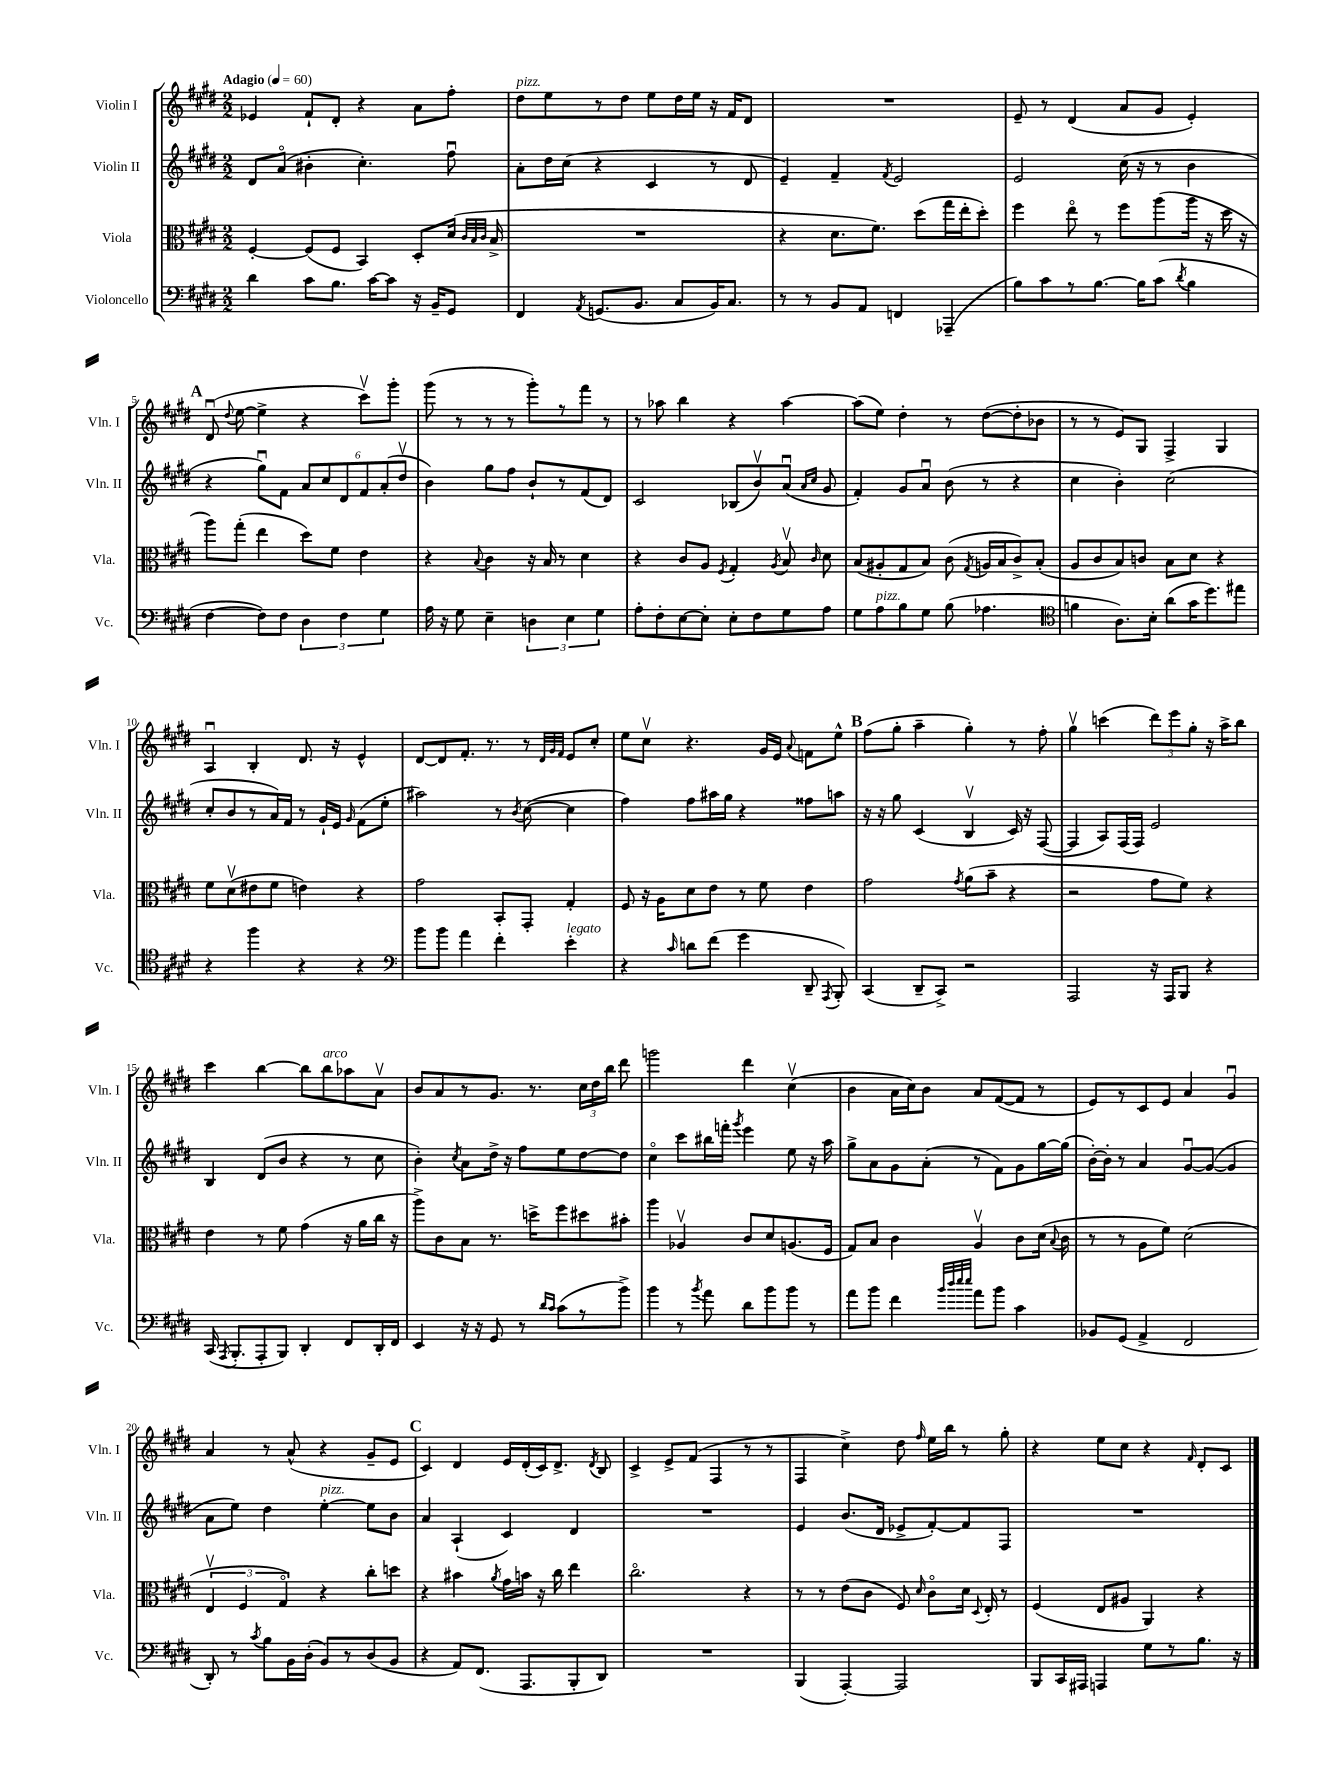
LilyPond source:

<<
\new StaffGroup <<
\new Staff = "s0" \with { instrumentName = "Violin I" shortInstrumentName = "Vln. I" } {
    \clef treble \key e \major \numericTimeSignature \time 2/2 \tempo "Adagio" 4 = 60
    \autoBeamOff ees'4 fis'8[-! dis'8]-. r4 a'8[ fis''8]-. |
    dis''8[^\markup { \italic "pizz." } e''8 r8 dis''8] e''8[ dis''16 e''16] r16 fis'16[ dis'8] |
    R1 |
    e'8-- r8 dis'4( a'8[ gis'8] e'4-.) |
    \mark \markup { \bold "A" } dis'8\downbow( \appoggiatura { dis''8 } e''8~ e''4-> r4 cis'''8[\upbow) gis'''8]-. |
    gis'''8( r8 r8 r8 gis'''8[-.) r8 fis'''8] r8 |
    r8 aes''8 b''4 r4 aes''4~ |
    aes''8[( e''8]) dis''4-. r8 dis''8[~( dis''8-. bes'8] |
    r8 r8 e'8[) gis8] fis4-> gis4 |
    a4\downbow b4-. dis'8. r16 e'4-^ |
    dis'8[~ dis'8 fis'8.]-. r8. r8 \grace { dis'32[ gis'32 fis'32] } e'8[ cis''8]-. |
    e''8[ cis''8]\upbow r4. gis'16[ e'16] \appoggiatura { a'8 } f'8[ e''8]-^ |
    \mark \markup { \bold "B" } fis''8[( gis''8]-. a''4-- gis''4-.) r8 fis''8-. |
    gis''4\upbow c'''4( \tuplet 3/2 { dis'''8[) e'''8 gis''8]-. } r16 a''16[-> b''8] |
    cis'''4 b''4~ b''8[ b''8^\markup { \italic "arco" } aes''8 a'8]\upbow |
    b'8[ a'8 r8 gis'8.] r8. \tuplet 3/2 { cis''16[ dis''16 b''16] } dis'''8 |
    g'''2 dis'''4 cis''4\upbow( |
    b'4 a'16[ cis''16) b'8] a'8[ fis'8~( fis'8] r8 |
    e'8[) r8 cis'8 e'8] a'4 gis'4\downbow |
    a'4 r8 a'8-^( r4 gis'8[-- e'8] |
    \mark \markup { \bold "C" } cis'4) dis'4 e'16[ dis'16-.( cis'16) dis'8.]-> \acciaccatura { dis'8 } b8 |
    cis'4-> e'8[-> fis'8]( fis4 r8 r8 |
    fis4 cis''4->) dis''8 \grace { fis''16 } e''16[ b''16] r8 gis''8-. |
    r4 e''8[ cis''8] r4 \grace { fis'16 } dis'8[-. cis'8] \bar "|." |
}
\new Staff = "s1" \with { instrumentName = "Violin II" shortInstrumentName = "Vln. II" } {
    \clef treble \key e \major \numericTimeSignature \time 2/2
    \autoBeamOff dis'8[ a'8]\flageolet( bis'4-. cis''4.-.) fis''8\downbow |
    a'8[-. dis''16 cis''16]( r4 cis'4 r8 dis'8 |
    e'4--) fis'4-- \acciaccatura { fis'8 } e'2 |
    e'2 cis''16( r16 r8 b'4 |
    \mark \markup { \bold "A" } r4 gis''8[\downbow) fis'8] \tuplet 6/4 { a'8[ cis''8 dis'8 fis'8 a'8-.( dis''8]\upbow } |
    b'4) gis''8[ fis''8] b'8[-! r8 fis'8( dis'8]) |
    cis'2 bes8[( b'8\upbow) a'8]\downbow( \grace { a'16[ cis''16] } gis'8 |
    fis'4-.) gis'8[ a'8]\downbow b'8( r8 r4 |
    cis''4 b'4-.) cis''2( |
    cis''8[-. b'8 r8 a'16) fis'16] r8 gis'16[-! e'16] \grace { gis'16 } fis'8[( e''8]-. |
    ais''2) r8 \acciaccatura { b'8 } cis''8~( cis''4 |
    fis''4) fis''8[ ais''16 gis''16] r4 fisis''8[ a''8] |
    \mark \markup { \bold "B" } r16 r16 gis''8 cis'4( b4\upbow cis'16) r16 fis8~( |
    fis4 a8[) fis16( fis16]) e'2 |
    b4 dis'8[( b'8] r4 r8 cis''8 |
    b'4-.) \acciaccatura { cis''8 } a'8[ dis''16]-> r16 fis''8[ e''8 dis''8~ dis''8] |
    cis''4\flageolet cis'''8[ bis''16 f'''16]-. \acciaccatura { gis'''8 } e'''4 e''8 r16 a''16 |
    gis''8[-> a'8 gis'8 a'8]-.( r8 fis'8[) gis'8 gis''16~ gis''16]( |
    b'16[~-.) b'16]-. r8 a'4 gis'8[~\downbow gis'8]~( gis'4 |
    a'8[ e''8]) dis''4 e''4~-.^\markup { \italic "pizz." } e''8[ b'8] |
    \mark \markup { \bold "C" } a'4 a4-!( cis'4) dis'4 |
    R1 |
    e'4 b'8.[( dis'16] ees'8[-> fis'8~-.) fis'8 fis8] |
    R1 \bar "|." |
}
\new Staff = "s2" \with { instrumentName = "Viola" shortInstrumentName = "Vla." } {
    \clef alto \key e \major \numericTimeSignature \time 2/2
    \autoBeamOff fis4~-. fis8[( fis8] b,4) dis8[-. dis'16]( \grace { cis'32[ b32 cis'32] } b16-> |
    R1 |
    r4 dis'8.[ fis'8.]) dis''8[( gis''16 e''16-. dis''8]-.) |
    fis''4 e''8\flageolet r8 fis''8[ a''8( a''16] r16 dis''16 r16 |
    \mark \markup { \bold "A" } a''8[) gis''8]-.( e''4 dis''8[) fis'8] e'4 |
    r4 \appoggiatura { b8 } cis'4 r16 b16 r8 dis'4 |
    r4 cis'8[ a8] \acciaccatura { fis8 } gis4-. \acciaccatura { a8 } b8\upbow \grace { cis'16 } dis'8 |
    b8[( ais8-. gis8 b8]) cis'8( \acciaccatura { gis8 } a16[ b16 cis'8->) b8]-.( |
    a8[ cis'8 b8) c'8] b8[ dis'8] r4 |
    fis'8[ dis'8\upbow( eis'8 fis'8] e'4) r4 |
    gis'2 b,8[-. gis,8]-. gis4-. |
    fis8 r16 a16[ dis'8 e'8] r8 fis'8 e'4 |
    \mark \markup { \bold "B" } gis'2 \acciaccatura { gis'8 } a'8[( b'8]-- r4 |
    r2 gis'8[ fis'8]) r4 |
    e'4 r8 fis'8 gis'4( r16 a'16[ cis''16] r16 |
    a''8[->) cis'8 b8] r8. d''16[-> fis''8 dis''8 bis'8]-. |
    a''4 aes4\upbow cis'8[ dis'8 a8.( fis16] |
    gis8[) b8] cis'4 a4\upbow cis'8[ dis'16]( \appoggiatura { b8 } cis'16 |
    r8 r8 a8[ fis'8]) dis'2( |
    \tuplet 3/2 { e4\upbow fis4 gis4\flageolet) } r4 cis''8[-. d''8] |
    \mark \markup { \bold "C" } r4 bis'4 \acciaccatura { a'8 } gis'16[ b'16] r16 cis''16 e''4 |
    cis''2.\flageolet r4 |
    r8 r8 e'8[( cis'8] fis8) \grace { dis'16 } cis'8[\flageolet dis'16] \appoggiatura { dis8 } e16-. r8 |
    fis4( e8[ ais8] a,4) r4 \bar "|." |
}
\new Staff = "s3" \with { instrumentName = "Violoncello" shortInstrumentName = "Vc." } {
    \clef bass \key e \major \numericTimeSignature \time 2/2
    \autoBeamOff dis'4 cis'8[ b8.] cis'16[~ cis'8] r16 b,16[-- gis,8] |
    fis,4 \acciaccatura { a,8 } g,8.[( b,8.] cis8[ b,16) cis8.] |
    r8 r8 b,8[ a,8] f,4 aes,,4--( |
    b8[) cis'8 r8 b8.]~ b16[ cis'8]( \acciaccatura { dis'8 } b4 |
    \mark \markup { \bold "A" } fis4~ fis8[) fis8] \tuplet 3/2 { dis4 fis4 gis4 } |
    a16 r16 gis8 e4-- \tuplet 3/2 { d4 e4 gis4 } |
    a8[-. fis8-. e8~ e8]-. e8[-. fis8 gis8 a8] |
    gis8[ a8^\markup { \italic "pizz." } b8 gis8] b8( aes4. |
    \clef tenor f'4 a8.[) b16]-. a'8[( gis'16 dis''8.) eis''8] |
    r4 fis''4 r4 r4 |
    \clef bass b'8[ b'8] a'4 fis'4-. e'4-.^\markup { \italic "legato" } |
    r4 \grace { cis'16 } d'8[ fis'8]( gis'4 dis,8-- \acciaccatura { a,,8 } b,,8-.) |
    \mark \markup { \bold "B" } cis,4( dis,8[-- cis,8]->) r2 |
    a,,2 r16 a,,16[ b,,8] r4 |
    cis,16( \acciaccatura { a,,8 } b,,8.[-. a,,8-. b,,8]) dis,4-. fis,8[ dis,16-. fis,16] |
    e,4 r16 r16 gis,8 r8 \grace { dis'16[ cis'16] } cis'8[( r8 b'8]->) |
    b'4 r8 \acciaccatura { b'8 } a'8 dis'8[ b'8 b'8] r8 |
    a'8[ b'8] fis'4 \grace { b'32[ dis''32 e''32 e''32] } a'8[ b'8] cis'4 |
    bes,8[ gis,8]( a,4-> fis,2 |
    dis,8-.) r8 \acciaccatura { cis'8 } b8[ b,16 dis16]-.( b,8[) r8 dis8( b,8] |
    \mark \markup { \bold "C" } r4 a,8[) fis,8.]( a,,8.[ b,,8-. dis,8]) |
    R1 |
    b,,4( a,,4~-.) a,,2 |
    b,,8[ cis,16 ais,,16] a,,4 gis8[ r8 b8.] r16 \bar "|." |
}
>>
>>
